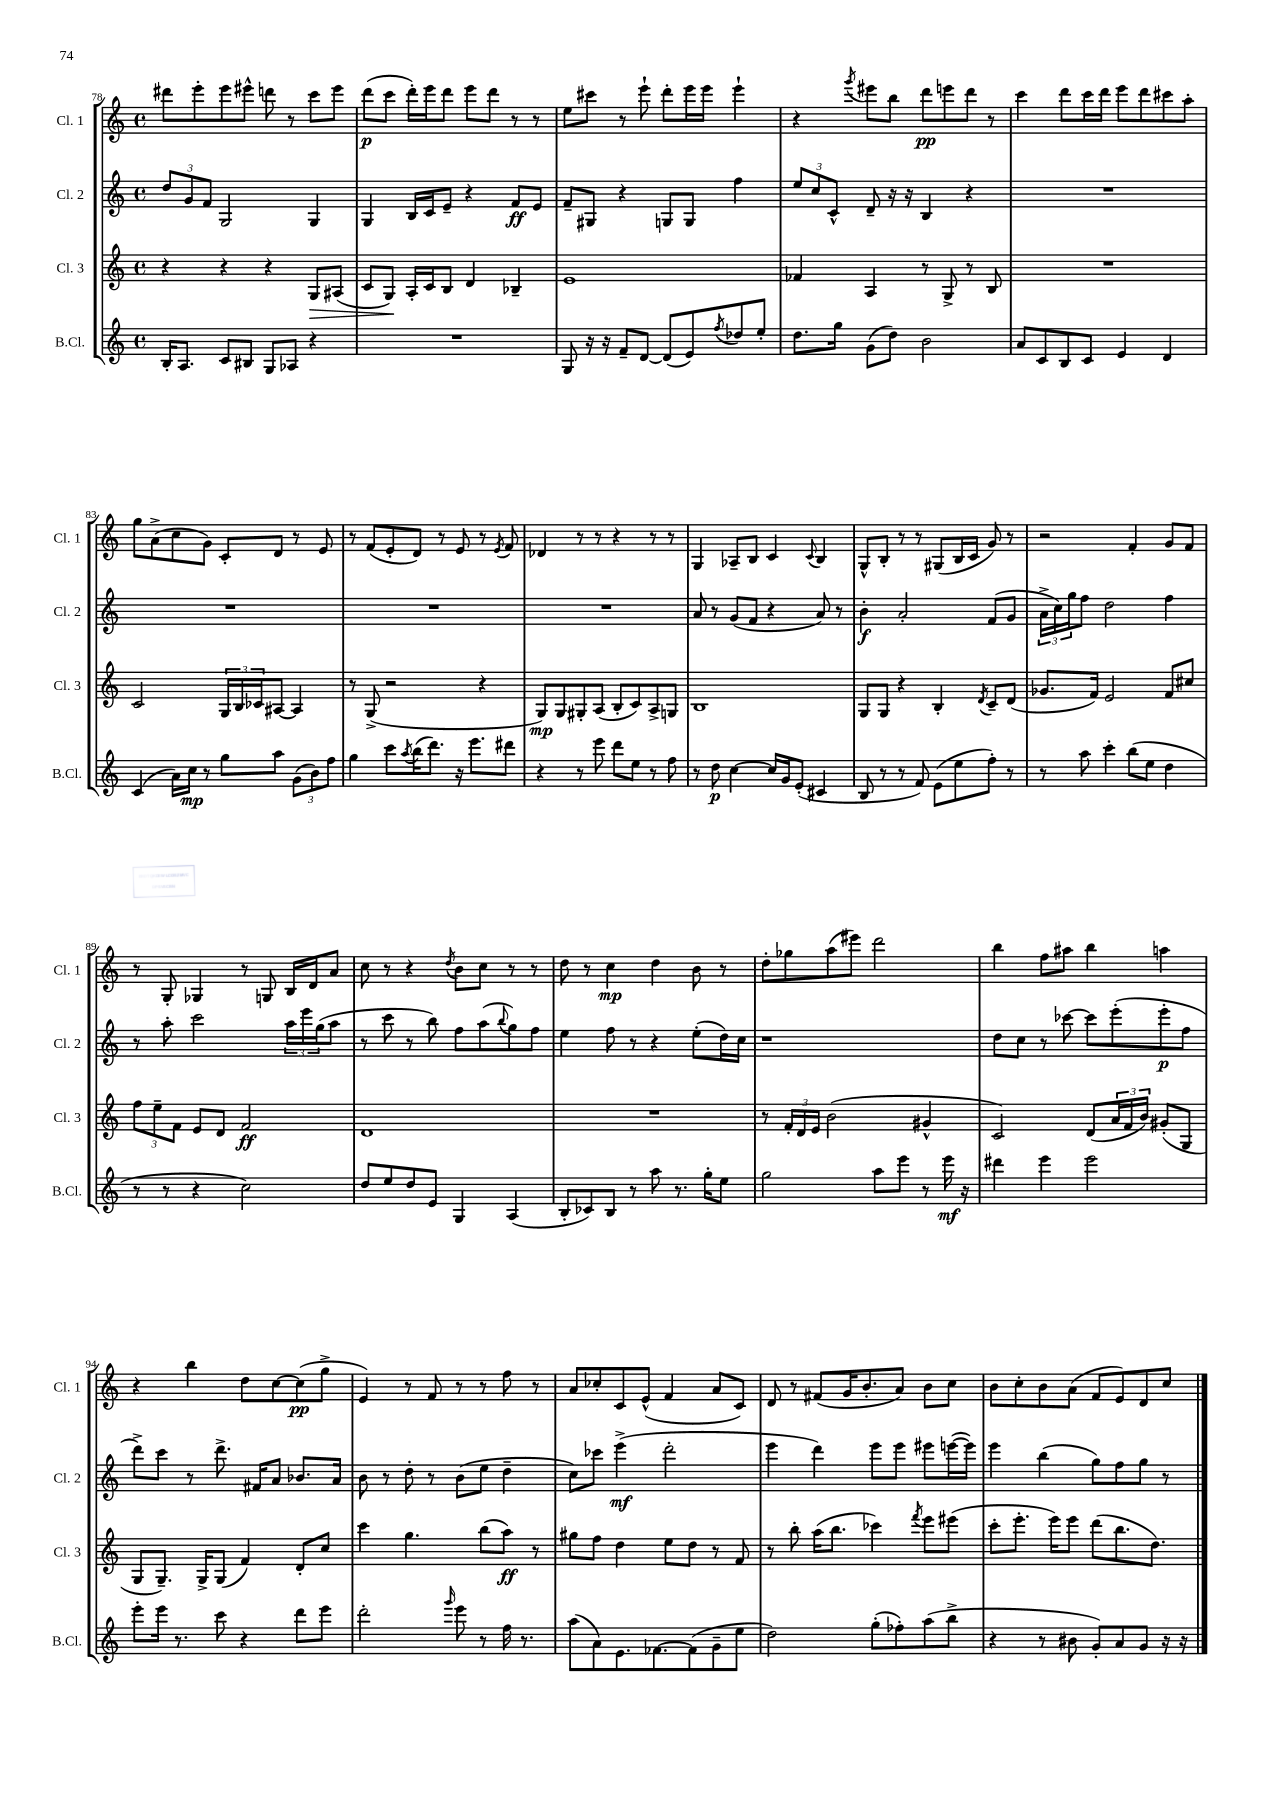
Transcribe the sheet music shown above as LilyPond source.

<<
\new StaffGroup <<
\new Staff = "s0" \with { instrumentName = "Cl. 1" shortInstrumentName = "Cl. 1" } {
    \clef treble \key c \major \defaultTimeSignature \time 4/4
    dis'''8 e'''8-. e'''8 eis'''8-^ d'''8 r8 c'''8 eis'''8 |
    d'''8\p( c'''8 d'''16-.) e'''16 d'''8 e'''8 d'''8 r8 r8 |
    e''8 cis'''8 r8 e'''8-! d'''8-. e'''16 e'''16 e'''4-! |
    r4 \acciaccatura { g'''8 } eis'''8 b''8 d'''8\pp e'''8 d'''8 r8 |
    c'''4 d'''8 c'''16 d'''16 e'''8 d'''8 cis'''8 a''8-. |
    g''8 a'8->( c''8 g'8) c'8-. d'8 r8 e'8 |
    r8 f'8( e'8-. d'8) r8 e'8 r8 \acciaccatura { e'8 } f'8 |
    des'4 r8 r8 r4 r8 r8 |
    g4 aes8-- b8 c'4 \appoggiatura { c'8 } b4 |
    g8-^ b8-. r8 r8 gis8( b16 c'16 g'8) r8 |
    r2 f'4-. g'8 f'8 |
    r8 g8-. ges4 r8 g8 b16 d'16 a'8 |
    c''8 r8 r4 \acciaccatura { d''8 } b'8 c''8 r8 r8 |
    d''8 r8 c''4\mp d''4 b'8 r8 |
    d''8-. ges''8 a''8( eis'''8) d'''2 |
    b''4 f''8 ais''8 b''4 a''4 |
    r4 b''4 d''8 c''8~ c''8\pp( g''8-> |
    e'4) r8 f'8 r8 r8 f''8 r8 |
    a'8 ces''8-. c'8 e'8-^( f'4 a'8 c'8) |
    d'8 r8 fis'8( g'16 b'8.-. a'8) b'8 c''8 |
    b'8 c''8-. b'8 a'8( f'8 e'8) d'8 c''8 \bar "|." |
}
\new Staff = "s1" \with { instrumentName = "Cl. 2" shortInstrumentName = "Cl. 2" } {
    \clef treble \key c \major \defaultTimeSignature \time 4/4
    \tuplet 3/2 { d''8 g'8 f'8 } g2 g4 |
    g4 b16 c'16 e'8-- r4 f'8\ff e'8 |
    f'8-- gis8 r4 g8 g8 f''4 |
    \tuplet 3/2 { e''8 c''8 c'8-^ } d'8-- r16 r16 b4 r4 |
    R1 |
    R1 |
    R1 |
    R1 |
    a'8 r8 g'8( f'8 r4 a'8) r8 |
    b'4-.\f a'2-. f'8( g'8 |
    \tuplet 3/2 { a'16-> c''16) g''16 } f''8 d''2 f''4 |
    r8 a''8-. c'''2 \tuplet 3/2 { a''16 e'''16 g''16( } a''8 |
    r8 c'''8 r8 b''8) f''8 a''8( \appoggiatura { b''8 } g''8) f''8 |
    e''4 f''8 r8 r4 e''8-.( d''16) c''16 |
    r1 |
    d''8 c''8 r8 ces'''8~ ces'''8 e'''8-.( e'''8-.\p f''8 |
    d'''8->) c'''8 r8 d'''8.-> fis'16 a'8 bes'8. a'16 |
    b'8 r8 d''8-. r8 b'8( e''8 d''4-- |
    c''8) ces'''8 e'''4->\mf( d'''2-. |
    e'''4 d'''4) e'''8 e'''8 eis'''8 e'''16~( e'''16) |
    e'''4 b''4( g''8) f''8 g''8 r8 \bar "|." |
}
\new Staff = "s2" \with { instrumentName = "Cl. 3" shortInstrumentName = "Cl. 3" } {
    \clef treble \key c \major \defaultTimeSignature \time 4/4
    r4 r4 r4 g8\> ais8( |
    c'8 g8\!) a16-. c'16 b8 d'4 bes4-- |
    e'1 |
    fes'4 a4 r8 g8-> r8 b8 |
    R1 |
    c'2 \tuplet 3/2 { g16 b16 ces'16 } ais8~ ais4 |
    r8 g8->( r2 r4 |
    g8\mp) g8 gis8-. a8( b8-. c'8) a8-> g8 |
    b1 |
    g8 g8 r4 b4-. \acciaccatura { d'8 } c'8-- d'8( |
    ges'8. f'16) e'2 f'8 cis''8 |
    \tuplet 3/2 { f''8 e''8-- f'8 } e'8 d'8 f'2\ff |
    d'1 |
    R1 |
    r8 \tuplet 3/2 { f'16-. d'16 e'16 } b'2( gis'4-^ |
    c'2) d'8( \tuplet 3/2 { a'16 f'16 b'16) } gis'8-.( g8 |
    g8 g8.--) g16-> g8( f'4) d'8-. c''8 |
    c'''4 g''4. b''8( a''8\ff) r8 |
    gis''8 f''8 d''4 e''8 d''8 r8 f'8 |
    r8 b''8-. a''16( b''8. ces'''4) \acciaccatura { f'''8 } e'''8 eis'''8( |
    c'''8-. e'''8.-. e'''16) e'''8 d'''8( b''8. d''8.) \bar "|." |
}
\new Staff = "s3" \with { instrumentName = "B.Cl." shortInstrumentName = "B.Cl." } {
    \clef treble \key c \major \defaultTimeSignature \time 4/4
    b16-. a8. c'8 bis8 g8 aes8 r4 |
    R1 |
    g8 r16 r16 f'8-- d'8~ d'8( e'8) \acciaccatura { f''8 } des''8 e''8-. |
    d''8. g''16 g'8( d''8) b'2 |
    a'8 c'8 b8 c'8 e'4 d'4 |
    c'4( a'16) c''16\mp r8 g''8 a''8 \tuplet 3/2 { g'8( b'8) f''8 } |
    g''4 c'''8 \acciaccatura { a''8 } b''16( d'''8.) r16 e'''8. dis'''8 |
    r4 r8 e'''8 d'''8 e''8 r8 f''8 |
    r8 d''8\p c''4~ c''16 g'16 e'8-.( cis'4 |
    b8 r8 r8 f'8) e'8( e''8 f''8-.) r8 |
    r8 a''8 c'''4-. b''8( e''8 d''4 |
    r8 r8 r4 c''2) |
    d''8 e''8 d''8 e'8 g4 a4( |
    b8-. ces'8) b8 r8 a''8 r8. g''16-. e''8 |
    g''2 a''8 e'''8 r8 e'''16\mf r16 |
    dis'''4 e'''4 e'''2 |
    e'''8-. e'''16 r8. c'''8 r4 d'''8 e'''8 |
    d'''2-. \grace { g'''16 } e'''8 r8 f''16 r8. |
    a''8( a'8) e'8. fes'8.~ fes'8( g'8-- e''8 |
    d''2) g''8-.( fes''8-.) a''8( b''8-> |
    r4 r8 bis'8 g'8-.) a'8 g'8 r16 r16 \bar "|." |
}
>>
>>
\layout { \context { \Score currentBarNumber = #78 } }
